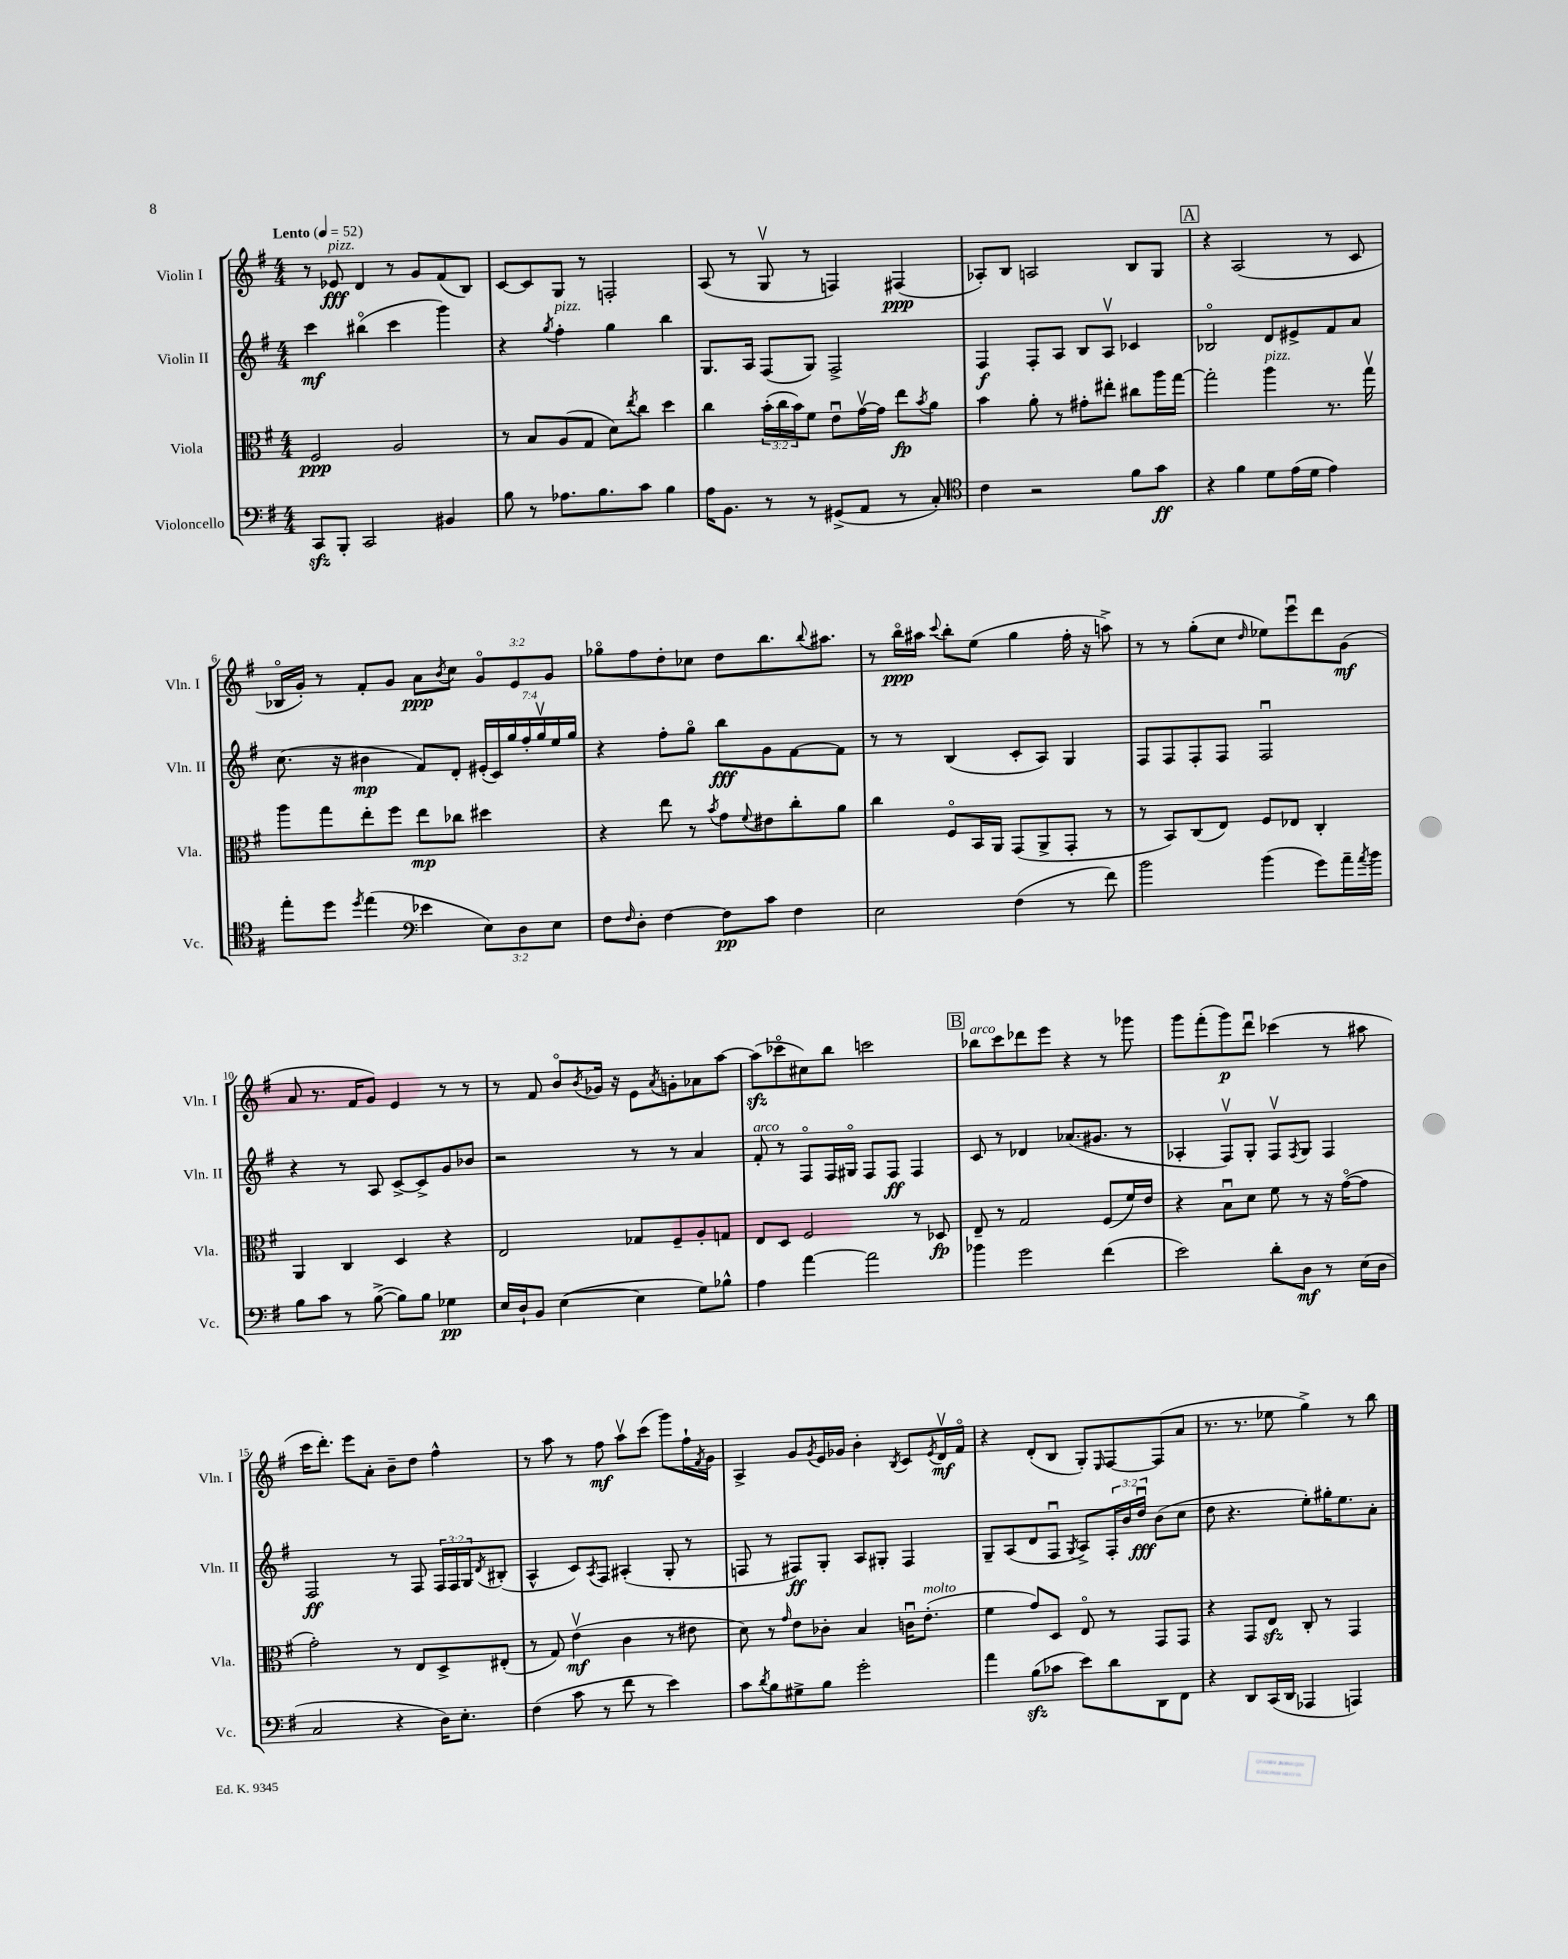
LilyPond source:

<<
\new StaffGroup <<
\new Staff = "s0" \with { instrumentName = "Violin I" shortInstrumentName = "Vln. I" } {
    \clef treble \key g \major \numericTimeSignature \time 4/4 \override Staff.TupletNumber.text = #tuplet-number::calc-fraction-text \tempo "Lento" 4 = 52
    r8 ees'8\fff^\markup { \italic "pizz." } d'4 r8 g'8 fis'8( b8) |
    c'8~ c'8 g8 r8 f2-. |
    a8( r8 g8\upbow r8 f4) fis4\ppp( |
    aes8-.) b8 a2 b8 g8 |
    \mark \markup { \box "A" } r4 a2( r8 c'8 |
    bes16\flageolet g'16-.) r8 fis'8-. g'8 a'8\ppp \acciaccatura { b'8 } c''8 \tuplet 3/2 { g'8\flageolet e'8 g'8 } |
    ges''8\flageolet fis''8 d''8-. ces''8 d''8 b''8. \appoggiatura { b''8 } ais''8. |
    r8 b''16\flageolet\ppp ais''16 \appoggiatura { c'''8 } b''8-. e''8( g''4 fis''16-. r16 a''8->) |
    r8 r8 g''8-.( c''8 \grace { d''16 } ees''8) e'''8\downbow d'''8 g'8\mf( |
    a'8 r8. fis'16 g'8) e'4 r8 r8 |
    r8 fis'8 b'8\flageolet \acciaccatura { b'8 } ges'16 r16 e'8 \acciaccatura { a'8 } g'8-. aes'8 a''8~ |
    a''8\sfz( ces'''8\flageolet cis''8) b''8 c'''2 |
    \mark \markup { \box "B" } bes''8^\markup { \italic "arco" } c'''8 des'''8 e'''8 r4 r8 ges'''8 |
    g'''8 fis'''8-.( g'''8\p) d'''8\downbow ces'''4( r8 ais''8 |
    c'''16 d'''8.-.) e'''8 a'8-. b'8-- d''8 fis''4-^ |
    r8 a''8 r8 fis''8\mf a''8\upbow c'''8( g'''8) fis''16-! \acciaccatura { fis'8 } g'16 |
    a4-> g'8 \acciaccatura { g'8 } e'16 ges'16 b'4-. \acciaccatura { b8 } c'8 \acciaccatura { e'8 } d'16\upbow\mf fis'16\flageolet |
    r4 d'8-.( b8 g8-.) \grace { e16 } fis8~ fis8( a'8 |
    r8. r8. ees''8 g''4->) r8 b''8 \bar "|." |
}
\new Staff = "s1" \with { instrumentName = "Violin II" shortInstrumentName = "Vln. II" } {
    \clef treble \key g \major \numericTimeSignature \time 4/4 \override Staff.TupletNumber.text = #tuplet-number::calc-fraction-text
    c'''4\mf bis''4\flageolet( c'''4 g'''4) |
    r4 \acciaccatura { g''8 } fis''4-.^\markup { \italic "pizz." } g''4 b''4 |
    g8. a16 fis8( g8) fis2-> |
    fis4\f fis8-. a8 b8 a8\upbow ces'4 |
    \mark \markup { \box "A" } bes2\flageolet d'8 eis'8-> fis'8 a'8 |
    c''8.( r16 bis'4\mp fis'8) d'8-. \tuplet 7/4 { eis'16-.( c'16) g''16 fis''16-. g''16\upbow e''16 g''16 } |
    r4 fis''8-. g''8\flageolet b''8\fff g'8 fis'8~ fis'8 |
    r8 r8 b4( c'8-. a8) g4 |
    fis8 fis8 fis8-. fis8 fis2\downbow |
    r4 r8 a8 c'8~-> c'8-> g'8 bes'8 |
    r2 r8 r8 a'4 |
    fis'8-.^\markup { \italic "arco" } r8 fis8\flageolet fis16 gis16\flageolet fis8 fis8\ff fis4 |
    \mark \markup { \box "B" } c'8 r8 des'4 aes'8.( gis'8. r8 |
    aes4-. fis8\upbow) g8-. fis8\upbow \acciaccatura { fis8 } g8 fis4 |
    fis2\ff r8 fis8 \tuplet 3/2 { fis16 fis16 g16 } \acciaccatura { d'8 } bis8-.( |
    a4-^ c'8) \acciaccatura { a8 } fis8 ais4-.( g8-. r8 |
    f8 r8 fis8\ff) g8-. a8 gis8-. fis4 |
    g8-- a8( d'8 fis8\downbow \acciaccatura { g8 } a8->) \tuplet 3/2 { fis16-. b'16 d''16\downbow\fff } b'8( c''8 |
    d''8 r4. e''8-.) gis''16-. e''8. a'8-. \bar "|." |
}
\new Staff = "s2" \with { instrumentName = "Viola" shortInstrumentName = "Vla." } {
    \clef alto \key g \major \numericTimeSignature \time 4/4 \override Staff.TupletNumber.text = #tuplet-number::calc-fraction-text
    fis2\ppp a2 |
    r8 b8 a8( g8 d'8) \acciaccatura { e''8 } c''8 d''4 |
    c''4 \tuplet 3/2 { b'16-.( c''16 b'16) } fis'8 e'8\downbow g'16~\upbow g'16 e''8\fp \acciaccatura { b'8 } a'8 |
    b'4 a'8-. r8 gis'8-. eis''8-. cis''8 a''16 g''16~ |
    \mark \markup { \box "A" } g''2-. a''4^\markup { \italic "pizz." } r8. g''16\upbow |
    a''8 g''8 e''8-. fis''8 e''8\mp ces''8 dis''4 |
    r4 e''8 r8 \acciaccatura { b'8 } g'8 \appoggiatura { fis'8 } eis'8 c''8-. a'8 |
    c''4 fis8\flageolet b,16 a,16 g,8( a,8-> g,8-. r8 |
    r8 b,8) c8( e8) fis8 ees8 c4-. |
    a,4 c4 d4 r4 |
    e2 ges8 fis8-- a8-. g8 |
    e8 d8 fis2 r8 des8\fp |
    \mark \markup { \box "B" } e8-- r8 g2 fis8( fis'16) e'16 |
    r4 b8\downbow d'8 fis'8 r8 r16 g'16~\flageolet( g'8 |
    g'2-.) r8 e8 d8-> eis8-.( |
    r8 g8) e'4\upbow\mf( c'4 r8 eis'8 |
    d'8) r8 \grace { g'16 } e'8 ces'8-. b4 c'16\downbow e'8.-.^\markup { \italic "molto" }( |
    fis'4 g'8) d8 e8\flageolet r8 g,8 g,8 |
    r4 g,8 e8\sfz c8-. r8 g,4 \bar "|." |
}
\new Staff = "s3" \with { instrumentName = "Violoncello" shortInstrumentName = "Vc." } {
    \clef bass \key g \major \numericTimeSignature \time 4/4 \override Staff.TupletNumber.text = #tuplet-number::calc-fraction-text
    c,8\sfz b,,8-. c,2 bis,4 |
    b8 r8 aes8. b8. c'8 b4 |
    a16 b,8. r8 r8 gis,8->( a,8 r8 c8-.) |
    \clef tenor c'4 r2 fis'8 g'8\ff |
    \mark \markup { \box "A" } r4 fis'4 d'8 e'16( d'16 e'4) |
    e''8-. d''8 \acciaccatura { d''8 } e''4( \clef bass ees'4 \tuplet 3/2 { e8) d8 e8 } |
    fis8 \grace { fis16 } d8-. fis4~ fis8\pp c'8 fis4 |
    e2 fis4( r8 fis'8) |
    b'2 b'4( g'8) a'16-- \acciaccatura { a'8 } b'16 |
    b8 c'8 r8 b8~->( b8) b8 ges4\pp |
    e16 d16-! b,8 e4~( e4 g8) bes8-^ |
    a4 a'4~ a'2 |
    \mark \markup { \box "B" } bes'4 g'2 fis'4( |
    e'2) d'8-. d8\mf r8 e16( d16 |
    c2 r4 d16) e8.-. |
    fis4( c'8 r8 fis'8 r8 e'4) |
    c'8 \acciaccatura { d'8 } b8 gis8-> b8 g'2-. |
    a'4 b8\sfz( ces'8 e'8) d'8 d,8 fis,8 |
    r4 d,8 c,16( d,16 aes,,4 a,,4) \bar "|." |
}
>>
>>
